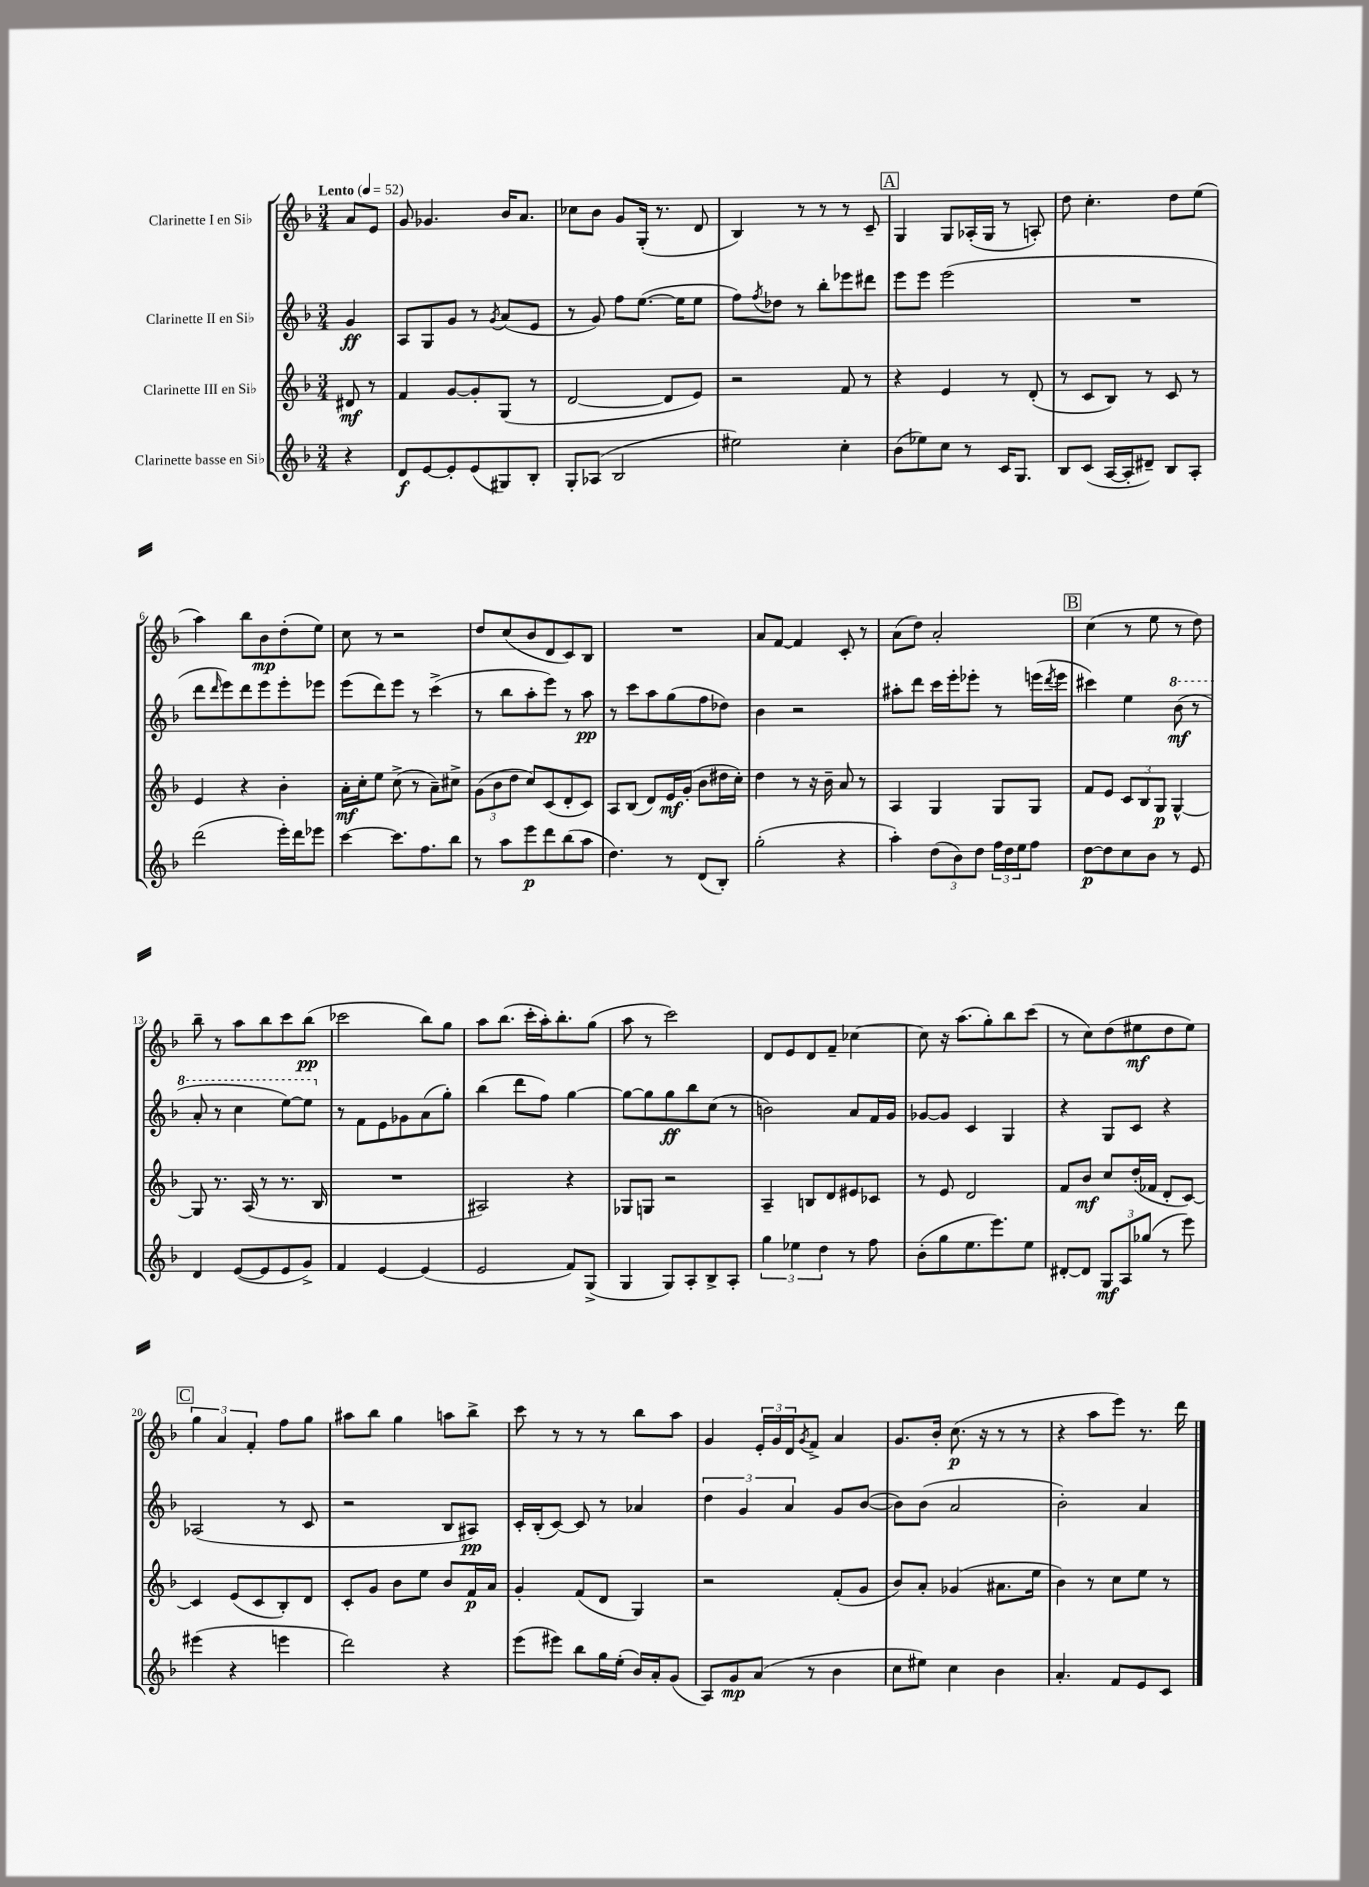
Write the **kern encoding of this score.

**kern	**dynam	**kern	**dynam	**kern	**dynam	**kern	**dynam
*part4	*part4	*part3	*part3	*part2	*part2	*part1	*part1
*staff4	*staff4	*staff3	*staff3	*staff2	*staff2	*staff1	*staff1
*I"Clarinette basse en Si♭	*	*I"Clarinette III en Si♭	*	*I"Clarinette II en Si♭	*	*I"Clarinette I en Si♭	*
*clefG2	*	*clefG2	*	*clefG2	*	*clefG2	*
*k[b-]	*	*k[b-]	*	*k[b-]	*	*k[b-]	*
*M3/4	*	*M3/4	*	*M3/4	*	*M3/4	*
*MM52	*	*MM52	*	*MM52	*	*MM52	*
=	=	=	=	=	=	=	=
!	!	!	!	!	!	!LO:TX:a:B:t=Lento	!
4r	.	8d#X/	mf	4g/	ff	8a/L	.
.	.	8r	.	.	.	8e/J	.
=1	=1	=1	=1	=1	=1	=1	=1
8d/L	f	4f/	.	8A/L	.	8g/	.
[8e/	.	.	.	8G/	.	4.g-X/	.
8e'/]	.	[8g/L	.	8g/J	.	.	.
(8e/	.	8g'/]	.	8r	.	.	.
.	.	.	.	8qg/	.	.	.
8G#X/)	.	(8G/J	.	(8a/L	.	16b-/KL	.
.	.	.	.	.	.	8.a/J	.
8B-'/J	.	8r	.	8e/J	.	.	.
=2	=2	=2	=2	=2	=2	=2	=2
8G'/L	.	[2d/	.	8r	.	8cc-X\L	.
(8A-X/J	.	.	.	8g/)	.	8b-\J	.
2B-/	.	.	.	8ff\L	.	8g/L	.
.	.	.	.	([8.ee\J	.	(16G'/Jk	.
.	.	.	.	.	.	8.r	.
.	.	8d/L]	.	.	.	.	.
.	.	.	.	16ee\KL]	.	.	.
.	.	8e/J)	.	8ee\J	.	8d/	.
=3	=3	=3	=3	=3	=3	=3	=3
2ee#X\)	.	2r	.	8ff\L)	.	4B-/)	.
.	.	.	.	8qff/	.	.	.
.	.	.	.	8dd-X\J	.	.	.
.	.	.	.	8r	.	8r	.
.	.	.	.	8bb-'\L	.	8r	.
4cc'\	.	8f/	.	8eee-X\	.	8r	.
.	.	8r	.	8ddd#X\J	.	8c~/	.
!!LO:REH:place=s1:t=A
=4	=4	=4	=4	=4	=4	=4	=4
(8b-\L	.	4r	.	8eee\L	.	4G/	.
8ee-X\)	.	.	.	8eee\J	.	.	.
8cc\J	.	4e/	.	(2eee\	.	8G/L	.
8r	.	.	.	.	.	(16A-X'/L	.
.	.	.	.	.	.	16G/JJ	.
16c/KL	.	8r	.	.	.	8r	.
8.G/J	.	.	.	.	.	.	.
.	.	(8d'/	.	.	.	8An'/)	.
=5	=5	=5	=5	=5	=5	=5	=5
8B-/L	.	8r	.	2.r	.	8dd\	.
(8c/J	.	8c/L	.	.	.	4.cc'\	.
[16A/LL	.	8B-/J)	.	.	.	.	.
16A'/J]	.	.	.	.	.	.	.
8d#X~/J)	.	8r	.	.	.	.	.
8B-/L	.	8c/	.	.	.	8dd\L	.
8A'/J	.	8r	.	.	.	(8ee\J	.
!!LO:LB:g=z
=6	=6	=6	=6	=6	=6	=6	=6
(2ddd\	.	4e/	.	8ddd\L	.	4aa\)	.
.	.	.	.	16qqddd/	.	.	.
.	.	.	.	8eee\)	.	.	.
.	.	4r	.	8ddd\	.	8bb-\L	.
.	.	.	.	8eee\	.	8b-\	mp
16eee'\LL)	.	4b-'\	.	8eee'\	.	(8dd'\	.
16ddd\J	.	.	.	.	.	.	.
8eee-X\J	.	.	.	8eee-X\J	.	8ee\J)	.
=7	=7	=7	=7	=7	=7	=7	=7
[4ccc\	.	16a'\LL	mf	(8eee\L	.	8cc\	.
.	.	16cc'\J	.	.	.	.	.
.	.	8ee\J	.	8ddd\)	.	8r	.
8.ccc\L]	.	(8cc^\	.	8eee\J	.	2r	.
.	.	8r	.	8r	.	.	.
8.ff\	.	.	.	.	.	.	.
.	.	8a~\L)	.	(4ccc^\	.	.	.
8bb-\J	.	8cc#X^\J	.	.	.	.	.
=8	=8	=8	=8	=8	=8	=8	=8
8r	.	(12g\L	.	8r	.	8dd/L	.
.	.	12b-\	.	.	.	.	.
8aa\L	.	.	.	8bb-\L	.	(8cc/	.
.	.	12dd\J	.	.	.	.	.
8eee\	p	8cc/L)	.	8aa'\	.	8b-/	.
8ddd\	.	(8c/	.	8eee\J)	.	8d/	.
(8bb-\	.	8d'/	.	8r	.	8c/)	.
8aa\J	.	8c/J)	.	8aa\	pp	8B-/J	.
=9	=9	=9	=9	=9	=9	=9	=9
4.dd\)	.	8A/L	.	8r	.	2.r	.
.	.	(8B-/J	.	8ccc\L	.	.	.
.	.	8d/L)	.	8aa\	.	.	.
8r	.	16e/L	mf	(8gg\	.	.	.
.	.	(16g'/JJ	.	.	.	.	.
(8d/L	.	8b-\L	.	8ff\	.	.	.
8B-'/J)	.	16dd#X\L	.	8dd-X\J)	.	.	.
.	.	16cc'\JJ)	.	.	.	.	.
=10	=10	=10	=10	=10	=10	=10	=10
(2gg'\	.	4dd\	.	4b-\	.	8a/L	.
.	.	.	.	.	.	[8f/J	.
.	.	8r	.	2r	.	4f/]	.
.	.	16r	.	.	.	.	.
.	.	16b-~\	.	.	.	.	.
4r	.	8a/	.	.	.	8c'/	.
.	.	8r	.	.	.	8r	.
=11	=11	=11	=11	=11	=11	=11	=11
4aa'\)	.	4A/	.	8aa#X'\L	.	(8a\L	.
.	.	.	.	8ddd\J	.	8dd\J)	.
(12dd\L	.	4G/	.	16ccc\LL	.	2a'/	.
.	.	.	.	16eee'\J	.	.	.
12b-\)	.	.	.	.	.	.	.
.	.	.	.	8eee-X'\J	.	.	.
12dd\J	.	.	.	.	.	.	.
24ff\LL	.	8G/L	.	8r	.	.	.
24dd\	.	.	.	.	.	.	.
24ee\J	.	.	.	.	.	.	.
8ff\J	.	8G/J	.	(16eeen\LL	.	.	.
.	.	.	.	8qddd/	.	.	.
.	.	.	.	16eee\JJ	.	.	.
!!LO:REH:place=s1:t=B
=12	=12	=12	=12	=12	=12	=12	=12
[8dd\L	p	8f/L	.	4ccc#X\)	.	(4cc\	.
8dd\]	.	8e/J	.	.	.	.	.
8cc\	.	12c/L	.	4ee\	.	8r	.
.	.	12B-/	.	.	.	.	.
8b-\J	.	.	.	.	.	8ee\	.
.	.	12G/J	p	.	.	.	.
*	*	*	*	*8va	*	*	*
8r	.	[4G^^/	.	(8bb-\	mf	8r	.
8e/	.	.	.	8r	.	8dd\)	.
!!LO:LB:g=z
=13	=13	=13	=13	=13	=13	=13	=13
4d/	.	8G/]	.	8aa'/	.	8bb-~\	.
.	.	8.r	.	8r	.	8r	.
([8e/L	.	.	.	4ccc\	.	8aa\L	.
.	.	(16A/	.	.	.	.	.
8e/]	.	8r	.	.	.	8bb-\	.
8e/	.	8.r	.	[8eee\L)	.	8ccc\	.
8g^/J)	.	.	.	8eee\J]	.	(8bb-\J	pp
.	.	16B-/	.	.	.	.	.
=14	=14	=14	=14	=14	=14	=14	=14
*	*	*	*	*X8va	*	*	*
4f/	.	2.r	.	8r	.	2ccc-X\	.
.	.	.	.	8f\L	.	.	.
[4e/	.	.	.	8e\	.	.	.
.	.	.	.	8g-X\	.	.	.
(4e/]	.	.	.	(8a\	.	8bb-\L)	.
.	.	.	.	8gg'\J)	.	8gg\J	.
=15	=15	=15	=15	=15	=15	=15	=15
2e/	.	2A#X/)	.	(4bb-\	.	8aa\L	.
.	.	.	.	.	.	(8.bb-\J	.
.	.	.	.	8ddd\L	.	.	.
.	.	.	.	.	.	16ccc'\LL	.
.	.	.	.	8ff\J)	.	16aa'\J)	.
.	.	.	.	.	.	8.bb-'\	.
8f/L)	.	4r	.	[4gg\	.	.	.
(8G^/J	.	.	.	.	.	(8gg\J	.
=16	=16	=16	=16	=16	=16	=16	=16
4G/	.	8G-X/L	.	8gg\L_	.	8aa\	.
.	.	8Gn/J	.	8gg\]	.	8r	.
8G/L)	.	2r	.	8gg\	ff	2ccc\)	.
8A'/	.	.	.	8bb-\	.	.	.
8B-^/	.	.	.	(8cc\J	.	.	.
8A'/J	.	.	.	8r	.	.	.
=17	=17	=17	=17	=17	=17	=17	=17
6gg\	.	4A~/	.	2bn\)	.	8d/L	.
.	.	.	.	.	.	8e/	.
6ee-X\	.	.	.	.	.	.	.
.	.	8Bn/L	.	.	.	8d/	.
6dd\	.	.	.	.	.	.	.
.	.	8d/	.	.	.	8f~/J	.
8r	.	8e#X/	.	8a/L	.	[4cc-X\	.
8ff\	.	8c-X/J	.	16f/L	.	.	.
.	.	.	.	16g/JJ	.	.	.
=18	=18	=18	=18	=18	=18	=18	=18
(8b-'\L	.	8r	.	[8g-X/L	.	8cc-\]	.
8gg\	.	8e/	.	8g-/J]	.	16r	.
.	.	.	.	.	.	(8.aa\L	.
8.ee\	.	2d/	.	4c/	.	.	.
.	.	.	.	.	.	8gg'\)	.
8.eee\)	.	.	.	.	.	.	.
.	.	.	.	4G/	.	8bb-\	.
8ee\J	.	.	.	.	.	(8ccc\J	.
=19	=19	=19	=19	=19	=19	=19	=19
[8d#X'/L	.	8f/L	.	4r	.	8r	.
8d#/J]	.	8b-/J	mf	.	.	8cc\L)	.
12G/L	mf	8cc/L	.	8G/L	.	(8dd\	.
12A/	.	.	.	.	.	.	.
.	.	(16dd'/L	.	8c/J	.	8ee#X\	mf
(12gg-X/J	.	.	.	.	.	.	.
.	.	16f-X/JJ	.	.	.	.	.
8r	.	8d'/L	.	4r	.	8dd\	.
8eee\)	.	[8c/J)	.	.	.	8ee#\J)	.
!!LO:LB:g=z
!!LO:REH:place=s1:t=C
=20	=20	=20	=20	=20	=20	=20	=20
(4eee#X\	.	4c/]	.	(2A-X/	.	6gg\	.
.	.	.	.	.	.	6a/	.
4r	.	(8e/L	.	.	.	.	.
.	.	.	.	.	.	6f'/	.
.	.	8c/	.	.	.	.	.
4eeen\	.	8B-'/)	.	8r	.	8ff\L	.
.	.	8d/J	.	8c/	.	8gg\J	.
=21	=21	=21	=21	=21	=21	=21	=21
2ddd\)	.	8c'/L	.	2r	.	8aa#X\L	.
.	.	8g/J	.	.	.	8bb-\J	.
.	.	8b-\L	.	.	.	4gg\	.
.	.	8ee\J	.	.	.	.	.
4r	.	8b-/L	.	8B-/L	.	8aan\L	.
.	.	16f/L	p	8A#X/J)	pp	8bb-^\J	.
.	.	16a/JJ	.	.	.	.	.
=22	=22	=22	=22	=22	=22	=22	=22
(8eee\L	.	4g'/	.	16c'/LL	.	8ccc\	.
.	.	.	.	(16B-'/J	.	.	.
8eee#X\J)	.	.	.	[8c/J)	.	8r	.
8bb-\L	.	(8f/L	.	8c/]	.	8r	.
16gg\L	.	8d/J	.	8r	.	8r	.
(16ee'\JJ	.	.	.	.	.	.	.
16b-/LL)	.	4G/)	.	4a-X/	.	8bb-\L	.
16a'/J	.	.	.	.	.	.	.
(8g/J	.	.	.	.	.	8aa\J	.
=23	=23	=23	=23	=23	=23	=23	=23
8A/L)	.	2r	.	6dd\	.	4g/	.
8g/	mp	.	.	.	.	.	.
.	.	.	.	6g/	.	.	.
(8a/J	.	.	.	.	.	24e'/LL	.
.	.	.	.	.	.	24g/	.
.	.	.	.	6a/	.	24d/J	.
.	.	.	.	.	.	8qg/	.
8r	.	.	.	.	.	8f^/J	.
4b-\	.	(8f'/L	.	8g/L	.	4a/	.
.	.	8g/J	.	([8b-/J	.	.	.
=24	=24	=24	=24	=24	=24	=24	=24
8cc\L	.	8b-/L)	.	8b-\L])	.	8.g/L	.
8ee#X\J)	.	8a'/J	.	(8b-\J	.	.	.
.	.	.	.	.	.	16b-'/Jk	.
4cc\	.	(4g-X/	.	2a/	.	(8.cc\	p
.	.	.	.	.	.	16r	.
4b-\	.	8.a#X\L	.	.	.	8r	.
.	.	.	.	.	.	8r	.
.	.	16ee\Jk	.	.	.	.	.
=25	=25	=25	=25	=25	=25	=25	=25
4.a'/	.	4b-\)	.	2b-'\)	.	4r	.
.	.	8r	.	.	.	8aa\L	.
8f/L	.	8cc\L	.	.	.	8eee\J)	.
8e/	.	8ee\J	.	4a/	.	8.r	.
8c/J	.	8r	.	.	.	.	.
.	.	.	.	.	.	16ddd\	.
==	==	==	==	==	==	==	==
*-	*-	*-	*-	*-	*-	*-	*-
